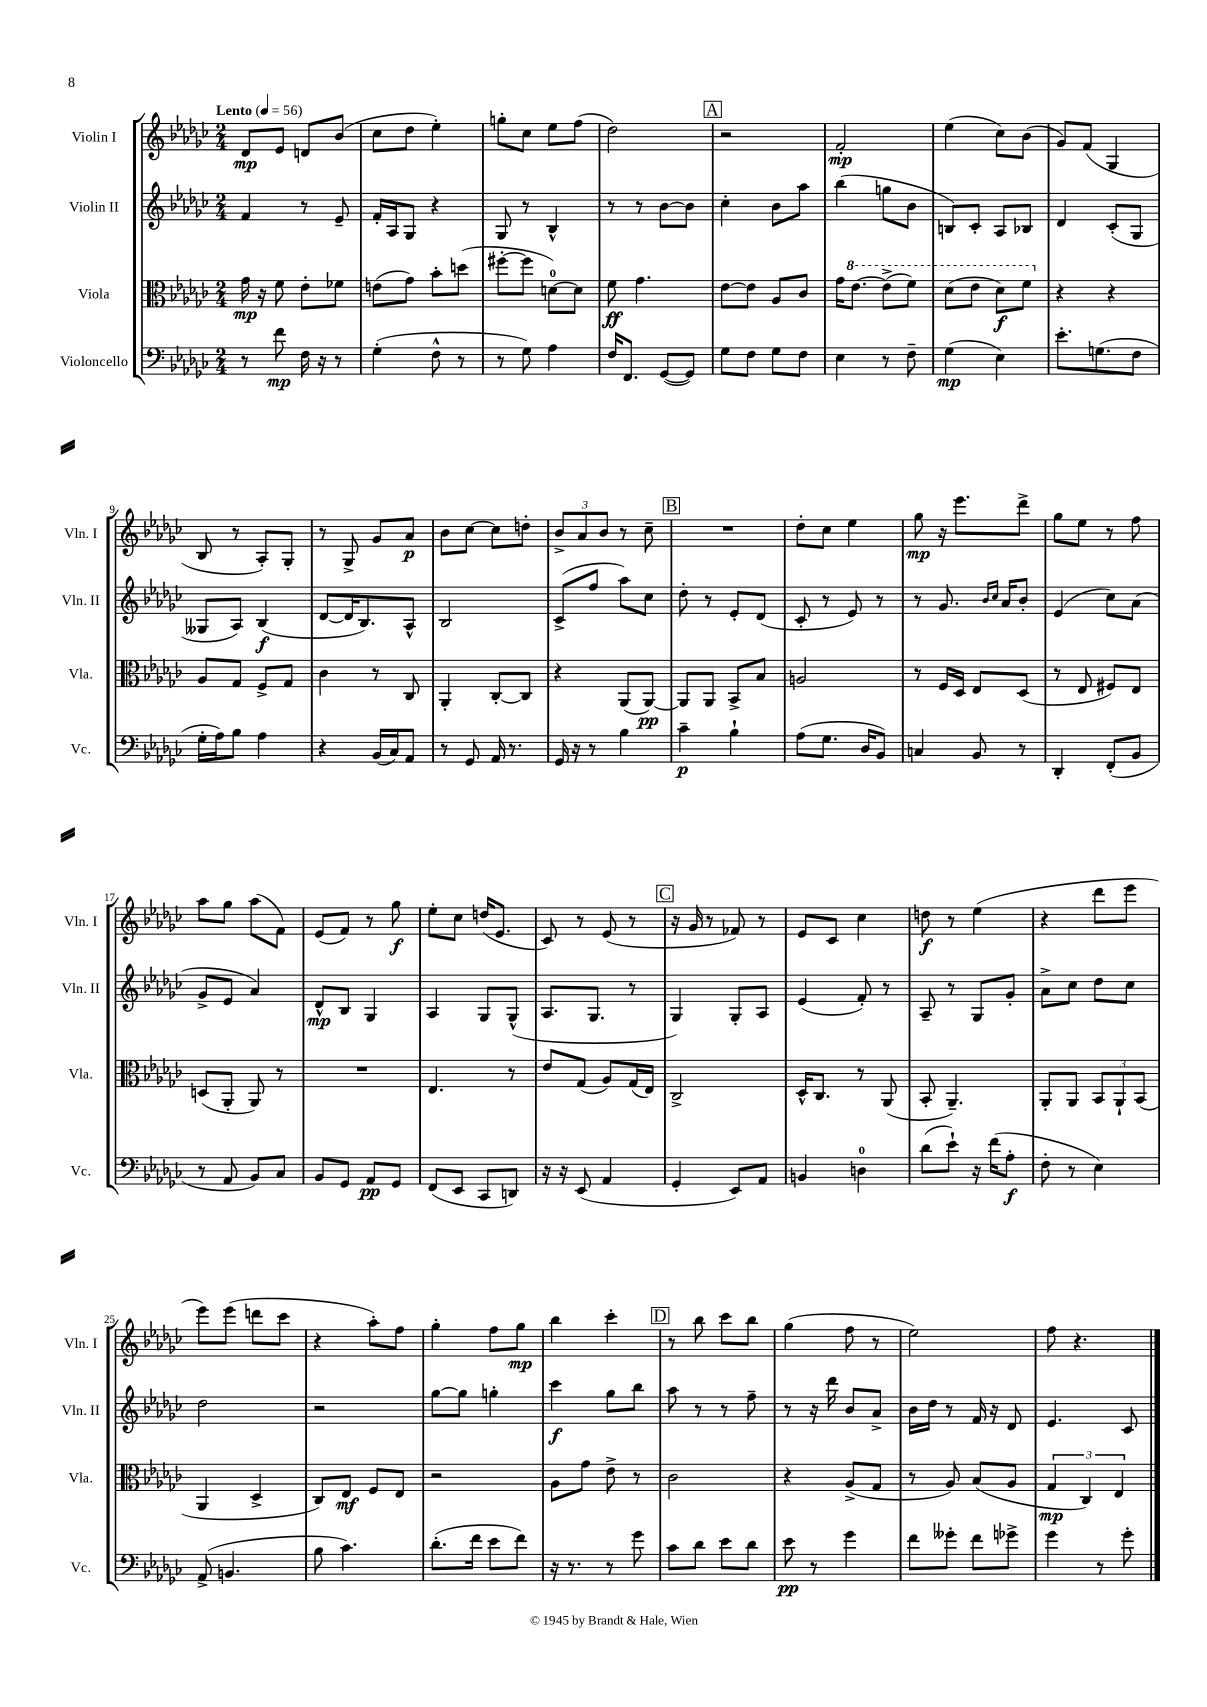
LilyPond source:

<<
\new StaffGroup <<
\new Staff = "s0" \with { instrumentName = "Violin I" shortInstrumentName = "Vln. I" } {
    \clef treble \key ges \major \numericTimeSignature \time 2/4 \tempo "Lento" 4 = 56
    des'8\mp ees'8 d'8 bes'8( |
    ces''8 des''8 ees''4-.) |
    g''8-. ces''8 ees''8 f''8( |
    des''2) |
    \mark \markup { \box "A" } r2 |
    f'2-.\mp |
    ees''4( ces''8) bes'8( |
    ges'8) f'8( ges4 |
    bes8 r8 aes8-.) ges8-. |
    r8 ges8-> ges'8 aes'8\p |
    bes'8 ces''8~ ces''8 d''8-. |
    \tuplet 3/2 { bes'8-> aes'8 bes'8 } r8 ces''8-- |
    \mark \markup { \box "B" } R2 |
    des''8-. ces''8 ees''4 |
    ges''8\mp r16 ees'''8. des'''8-> |
    ges''8 ees''8 r8 f''8 |
    aes''8 ges''8 aes''8( f'8) |
    ees'8( f'8) r8 ges''8\f |
    ees''8-. ces''8 d''16( ees'8. |
    ces'8) r8 ees'8( r8 |
    \mark \markup { \box "C" } r16 ges'16 r8 fes'8) r8 |
    ees'8 ces'8 ces''4 |
    d''8\f r8 ees''4( |
    r4 des'''8 ees'''8 |
    ees'''8) ees'''8( d'''8 ces'''8 |
    r4 aes''8-.) f''8 |
    ges''4-. f''8 ges''8\mp |
    bes''4 ces'''4-. |
    \mark \markup { \box "D" } r8 bes''8 ces'''8 bes''8 |
    ges''4( f''8 r8 |
    ees''2) |
    f''8 r4. \bar "|." |
}
\new Staff = "s1" \with { instrumentName = "Violin II" shortInstrumentName = "Vln. II" } {
    \clef treble \key ges \major \numericTimeSignature \time 2/4
    f'4 r8 ees'8-- |
    f'16-. aes16 ges8 r4 |
    ges8 r8 bes4-^ |
    r8 r8 bes'8~ bes'8 |
    \mark \markup { \box "A" } ces''4-. bes'8 aes''8 |
    bes''4( g''8 bes'8 |
    b8) ces'8-. aes8 bes8 |
    des'4 ces'8-.( ges8 |
    geses8 aes8) bes4\f( |
    des'8~ des'16 bes8.) aes8-^ |
    bes2 |
    ces'8->( f''8 aes''8) ces''8 |
    \mark \markup { \box "B" } des''8-. r8 ees'8-. des'8( |
    ces'8-. r8 ees'8) r8 |
    r8 ges'8. \grace { bes'16 ces''16 } aes'16 bes'8-. |
    ees'4( ces''8) aes'8( |
    ges'8-> ees'8 aes'4) |
    des'8-^\mp bes8 ges4 |
    aes4 ges8 ges8-^( |
    aes8. ges8. r8 |
    \mark \markup { \box "C" } ges4) ges8-. aes8 |
    ees'4( f'8-.) r8 |
    aes8-- r8 ges8 ges'8-. |
    aes'8-> ces''8 des''8 ces''8 |
    des''2 |
    r2 |
    ges''8~ ges''8 g''4-. |
    ces'''4\f ges''8 bes''8 |
    \mark \markup { \box "D" } aes''8 r8 r8 f''8-- |
    r8 r16 des'''16 bes'8 aes'8-> |
    bes'16 des''16 r8 f'16 r16 des'8 |
    ees'4. ces'8 \bar "|." |
}
\new Staff = "s2" \with { instrumentName = "Viola" shortInstrumentName = "Vla." } {
    \clef alto \key ges \major \numericTimeSignature \time 2/4
    ges'16\mp r16 f'8 ees'8-. fes'8 |
    e'8( ges'8) bes'8-. d''8( |
    fis''8~-. fis''8 d'8-0~) d'8 |
    f'8\ff ges'4. |
    \mark \markup { \box "A" } ees'8~ ees'8 aes8 ces'8 |
    ges'16 \ottava #1 ees''8.~ ees''8->( f''8) |
    des''8( ees''8 des''8\f) f''8 \ottava #0 |
    r4 r4 |
    aes8 ges8 f8-> ges8 |
    ces'4 r8 ces8 |
    aes,4-. ces8~-. ces8 |
    r4 aes,8( aes,8~\pp) |
    \mark \markup { \box "B" } aes,8 aes,8 bes,8-> bes8 |
    a2 |
    r8 f16 des16 ees8 des8( |
    r8 ees8 fis8) ees8 |
    d8( aes,8-. aes,8) r8 |
    R2 |
    ees4. r8 |
    ees'8 ges8( aes8) ges16( ees16) |
    \mark \markup { \box "C" } ces2-> |
    des16-^ ces8. r8 aes,8( |
    bes,8-. aes,4.--) |
    aes,8-. aes,8 \tuplet 3/2 { bes,8 aes,8-! bes,8( } |
    aes,4 des4-> |
    ces8) ees8\mf f8 ees8 |
    r2 |
    aes8 ges'8 ees'8-> r8 |
    \mark \markup { \box "D" } ces'2 |
    r4 aes8->( ges8 |
    r8 aes8) bes8( aes8 |
    \tuplet 3/2 { ges4\mp ces4) ees4 } \bar "|." |
}
\new Staff = "s3" \with { instrumentName = "Violoncello" shortInstrumentName = "Vc." } {
    \clef bass \key ges \major \numericTimeSignature \time 2/4
    r8 f'8\mp f16 r16 r8 |
    ges4-.( f8-^ r8 |
    r8 ges8) aes4 |
    f16 f,8. ges,8~( ges,8) |
    \mark \markup { \box "A" } ges8 f8 ges8 f8 |
    ees4 r8 f8-- |
    ges4\mp( ees4) |
    ees'8.-. g8.( f8 |
    ges16-. aes16) bes8 aes4 |
    r4 bes,16( ces16) aes,8 |
    r8 ges,8 aes,16 r8. |
    ges,16 r16 r8 bes4 |
    \mark \markup { \box "B" } ces'4--\p bes4-! |
    aes8( ges8. des16 bes,8) |
    c4 bes,8 r8 |
    des,4-. f,8-.( bes,8 |
    r8 aes,8 bes,8) ces8 |
    bes,8 ges,8 aes,8\pp ges,8 |
    f,8( ees,8 ces,8 d,8) |
    r16 r16 ees,8( aes,4 |
    \mark \markup { \box "C" } ges,4-. ees,8) aes,8 |
    b,4 d4-0 |
    des'8( ees'8-!) r16 f'16( aes8-.\f |
    f8-. r8 ees4) |
    aes,8->( b,4. |
    bes8 ces'4.) |
    des'8.-.( f'16 ees'8 f'8) |
    r16 r8. r8 ges'8 |
    \mark \markup { \box "D" } ces'8 des'8 ees'8 des'8 |
    ees'8\pp r8 ges'4 |
    f'8 geses'8-. f'8 ges'8-> |
    ges'4 r8 ges'8-. \bar "|." |
}
>>
>>
